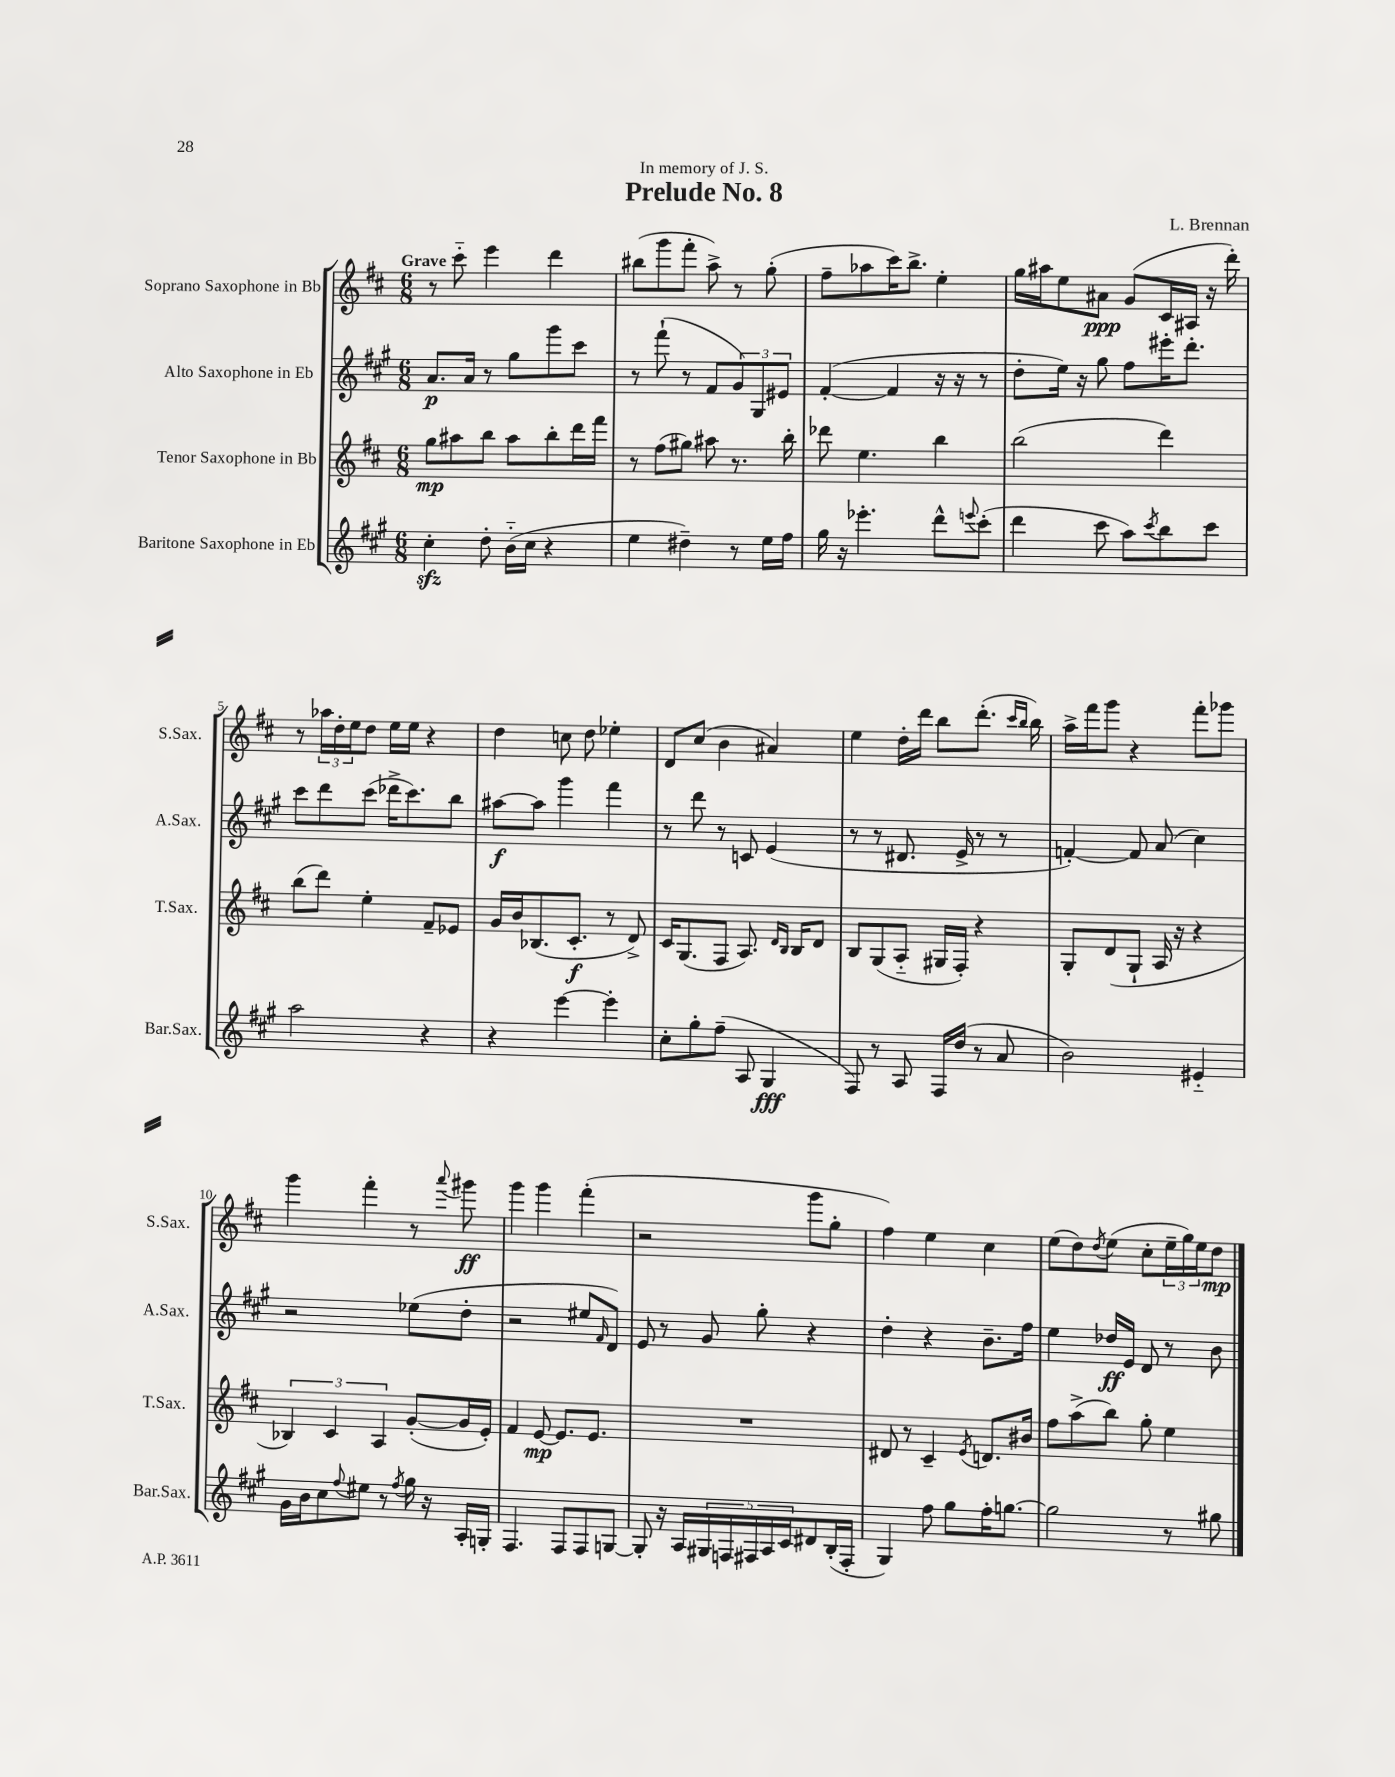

**kern	**kern	**kern	**kern
*staff4	*staff3	*staff2	*staff1
*clefG2	*clefG2	*clefG2	*clefG2
*k[f#c#g#]	*k[f#c#]	*k[f#c#g#]	*k[f#c#]
*M6/8	*M6/8	*M6/8	*M6/8
4cc#'	8gg	8.a	8r
.	8aa#	.	8ccc#'~
.	.	16a	.
8dd'	8bb	8r	4eee
(16b'~	8aa#	8gg#	.
16cc#	.	.	.
4r	8bb'	8ggg#	4ddd
.	16ddd	8ccc#	.
.	16fff#	.	.
=	=	=	=
4ee	8r	8r	(8bb#
.	(8ff#	(8fff#`	8ggg
4dd#~)	8gg#)	8r	8fff#'
.	8aa#	8f#	8aa^)
8r	8.r	12g#)	8r
.	.	12G#	.
16ee	.	.	(8gg'
.	.	12e#	.
16ff#	16bb'	.	.
=	=	=	=
16gg#	8ddd-	([4f#'	8ff#~
16r	.	.	.
4.eee-'	4.ee	.	8aa-
.	.	4f#]	16ccc#)
.	.	.	8.bb^
8ddd^^	4bb	16r	4ee'
.	.	16r	.
8qqeee	.	.	.
(8ccc#'	.	8r	.
=	=	=	=
4ddd	(2bb	8dd'	16gg
.	.	.	16aa#
.	.	16ee)	8ee
.	.	16r	.
8ccc#	.	8gg#	8a#
8aa)	.	8ff#	(8g
8qccc#	.	.	.
8bb	4ddd)	16eee#'	16c#
.	.	8.ddd'	16A#
8ccc#	.	.	16r
.	.	.	16ddd')
=	=	=	=
2aa	(8bb	8ccc#	8r
.	8ddd)	8ddd	24aa-
.	.	.	24dd'
.	.	.	24ee
.	4ee'	(8ccc#	8dd
.	.	16ddd-^	16ee
.	.	8.ccc#)	16ee
4r	8f#~	.	4r
.	8e-	8bb	.
=	=	=	=
4r	16g	[8aa#	4dd
.	16b	.	.
.	(8.B-	8aa#]	.
[4eee	.	4ggg#	8cc
.	8.c#'	.	.
.	.	.	8dd
4eee']	8r	4fff#	4ee-'
.	8d^)	.	.
=	=	=	=
8cc#'	16c#	8r	8d
.	(8.G	.	.
8gg#'	.	8ddd	(8cc#
(8ff#~	8F#	8r	4b
8A	8.A)	8c	.
4G#	.	(4e	4a#)
.	16qqd	.	.
.	16qqB	.	.
.	16B	.	.
.	8d	.	.
=	=	=	=
8F#)	8B	8r	4ee
8r	(8G	8r	.
8A	8A'~	8.d#	16dd'
.	.	.	16ddd
16F#	16G#	.	8bb
(16dd	16F#')	16e^	.
8r	4r	8r	(8.ddd'
8a	.	8r	.
.	.	.	16qqccc#
.	.	.	16qqbb
.	.	.	16bb)
=	=	=	=
2b)	8G'	[4f')	16aa^
.	.	.	16fff#
.	(8d	.	8ggg
.	8G`	8f]	4r
.	16A	(8a	.
.	16r	.	.
4e#'~	4r	4cc#)	8fff#'
.	.	.	8ggg-
=	=	=	=
16g#	6B-)	2r	4ggg
16b	.	.	.
8cc#	.	.	.
.	6c#	.	.
8qqff#	.	.	.
8ee#	.	.	4fff#'
.	6A	.	.
8r	.	.	.
8qff#	.	.	.
16gg#	([8g'	(8ee-	8r
16r	.	.	.
.	.	.	8qqaaa
16A'	16g]	8dd'	8ggg#
16G'	16e')	.	.
=	=	=	=
4.F#	4f#	2r	4ggg
.	[8e	.	4ggg
8F#	8.e]	.	.
8F#	.	8ee#	(4fff#'
.	8.e	.	.
.	.	16qqf#	.
[8G	.	8d)	.
=	=	=	=
8G']	2.r	8e	2r
16r	.	8r	.
16A	.	.	.
20G#	.	8g#	.
20F	.	.	.
20F#	.	.	.
.	.	8gg#'	.
20A	.	.	.
20c#	.	.	.
8d#	.	4r	8ggg
(16B'	.	.	8gg'
16F#'	.	.	.
=	=	=	=
4G#)	8d#	4dd'	4ff#)
.	8r	.	.
8ff#	4c#~	4r	4ee
8gg#	.	.	.
.	8qe	.	.
16ff#'	8.d	8.b~	4cc#
[8.gg	.	.	.
.	16b#	16ff#	.
=	=	=	=
2gg]	8ff#	4ee	(8ee
.	(8aa^	.	8dd)
.	.	.	8qdd
.	8bb)	16dd-	(8ee
.	.	16e	.
.	8gg'	8d	8cc#'
8r	4ee	8r	24ee~
.	.	.	24gg)
.	.	.	24ee
8gg#	.	8b	8dd
==	==	==	==
*-	*-	*-	*-
